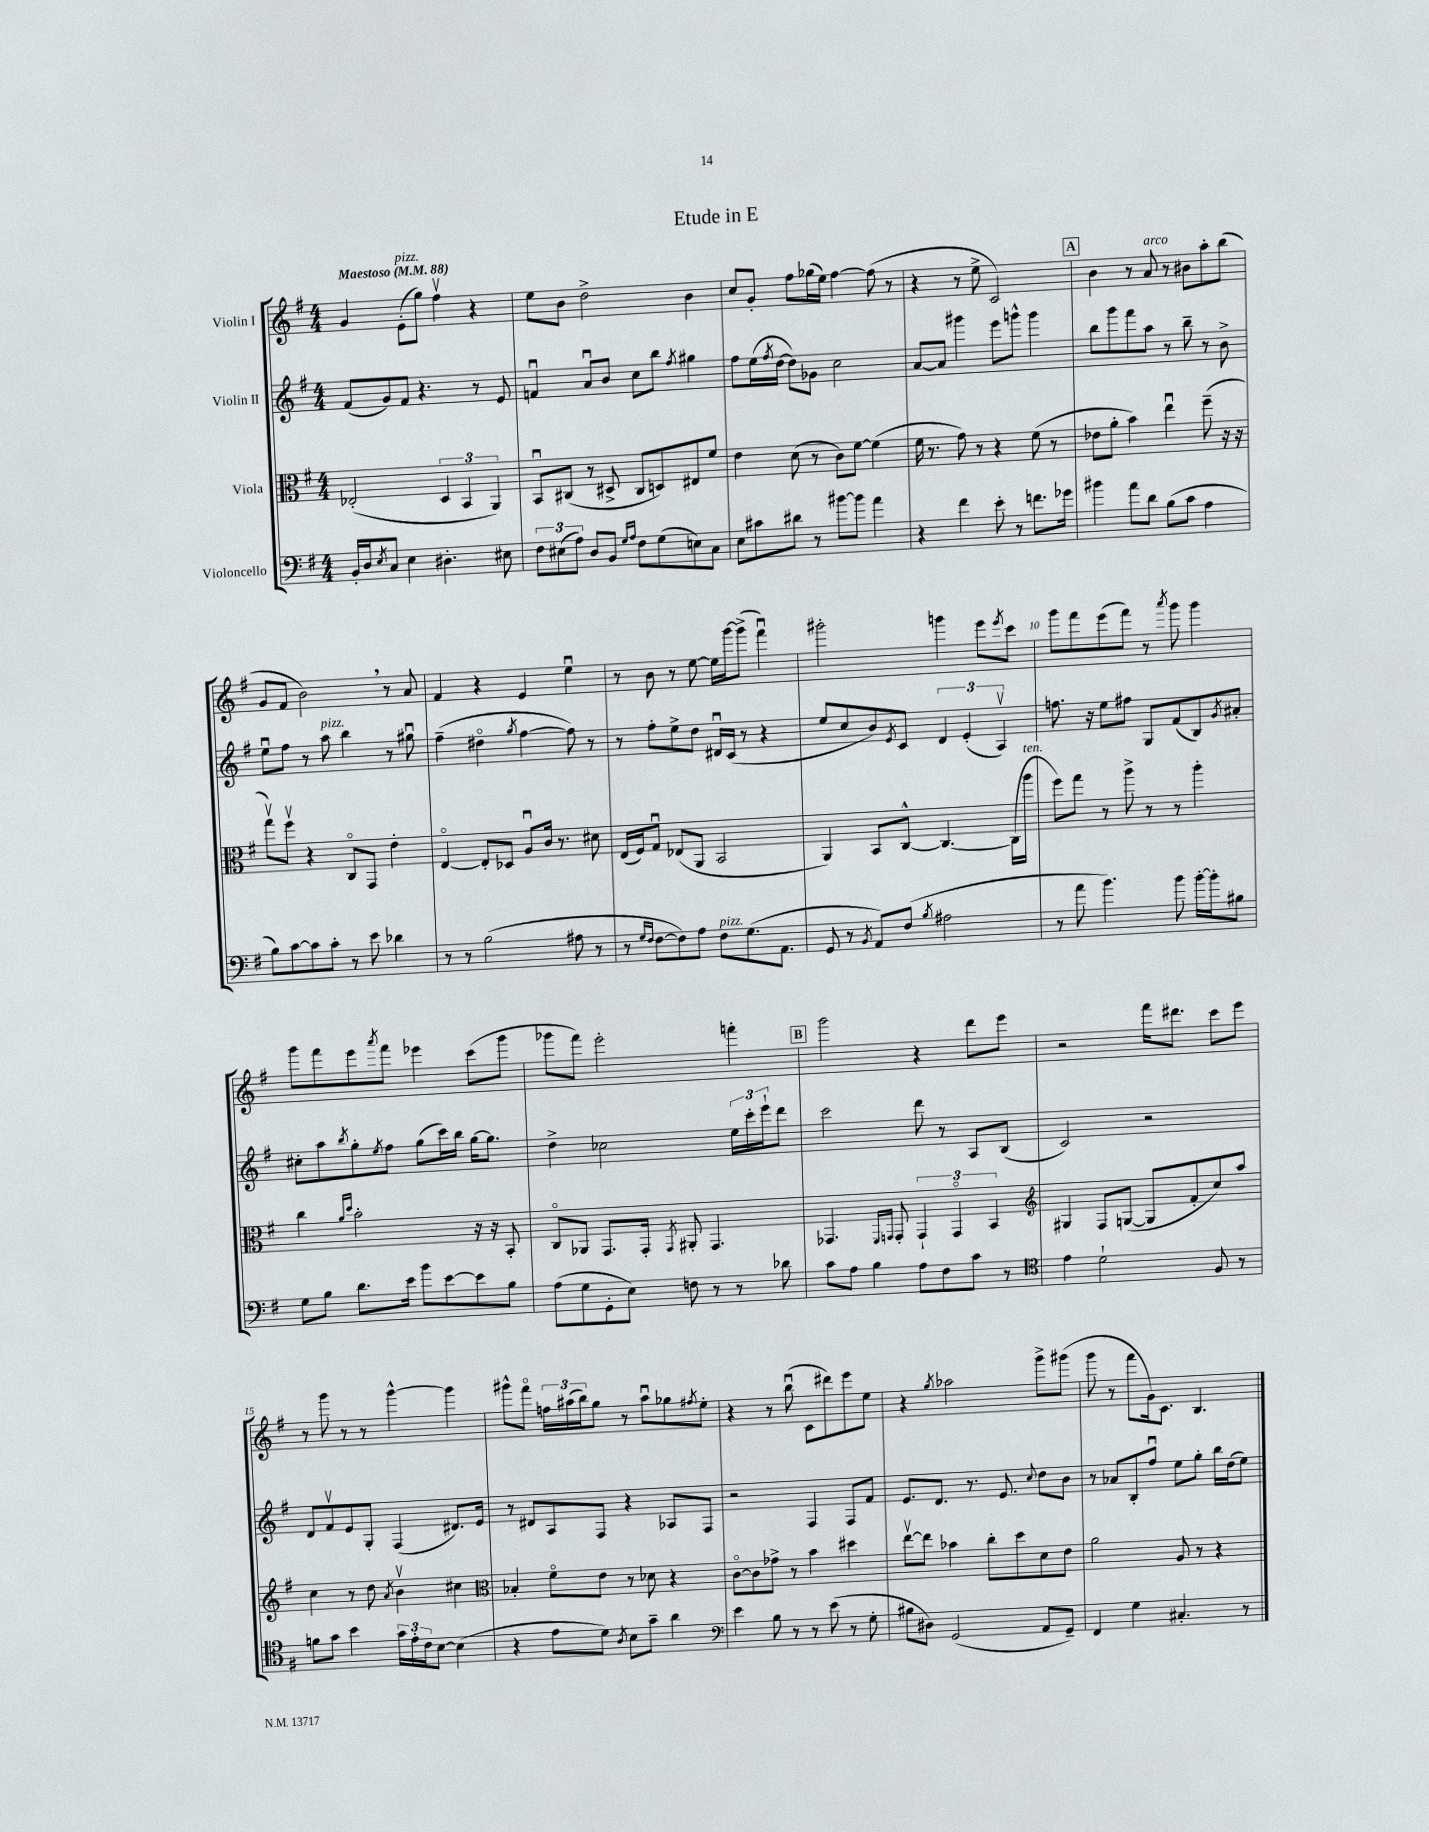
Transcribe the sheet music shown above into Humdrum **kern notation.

**kern	**kern	**kern	**kern
*part4	*part3	*part2	*part1
*staff4	*staff3	*staff2	*staff1
*I"Violoncello	*I"Viola	*I"Violin II	*I"Violin I
*clefF4	*clefC3	*clefG2	*clefG2
*k[f#]	*k[f#]	*k[f#]	*k[f#]
*M4/4	*M4/4	*M4/4	*M4/4
*MM88	*MM88	*MM88	*MM88
=1	=1	=1	=1
!	!	!	!LO:TX:a:B:t=Maestoso
16BB'/LL	(2E-X'/	(8f#/L	4g/
16D/J	.	.	.
8qE/	.	.	.
8C/J	.	8g/)	.
!	!	!	!LO:TX:a:i:t=pizz.
4E\	.	8f#/J	(8e'\L
.	.	4.r	8gg\J)
4.D#X'\	6D/	.	4ff#v\
.	6BB/	.	.
.	.	8r	4r
.	6AA/)	.	.
8E#X\	.	8e/	.
=2	=2	=2	=2
12F#\L	8BBu/L	4fnu/	8ee\L
(12E#X\	.	.	.
.	(8C#X/J	.	8b\J
12A\J)	.	.	.
8D/L	8r	8au/L	2dd^\
8BB/J	8D#X^/	8b/J	.
16qqG/LL	.	.	.
16qqA/JJ	.	.	.
8F#\L	8C#/L	8cc\L	.
(8G\	8Dn/)	8bb\J	.
.	.	8qff#/	.
8En\)	8E#X/	4gg#X\	4b\
8C\J	8f#/J	.	.
=3	=3	=3	=3
8E\L	4e\	8ff#\L	8cc/L
8c#X\	.	(16ee\L	8g'/J
.	.	8qff#/	.
.	.	[16dd\JJ	.
8d#X\J	(8d\	8dd\L])	8ff#\L
8r	8r	8g-X\J	(16gg-X\L
.	.	.	16ee\JJ)
[8b#X\L	8c\L)	2cc\	[4ff#\
8b#\J]	[8f#\J	.	.
4a\	(4f#\]	.	(8ff#\]
.	.	.	8r
=4	=4	=4	=4
4r	16f#\	[8a/L	4r
.	8.r	.	.
.	.	8a/J]	.
4f#\	8g\)	4ggg#X\	8r
.	8r	.	8ee^\
8e'\	4r	8eee\L	2c/)
8r	.	8gggn^^\J	.
8.fn\L	(8f#\	4ggg\	.
.	8r	.	.
16g-X\Jk	.	.	.
!!LO:REH:place=s1:t=A
=5	=5	=5	=5
4b#X\	8e-X\L	8bb\L	4b\
.	8a'\J	8ggg\	.
8a\L	4b\)	8fff#\	8r
!	!	!	!LO:TX:a:i:t=arco
8d\J	.	8aa\J	8a/
(8B\L	4eeu\	8r	8r
8c\J	.	8bb~\	8b#X\L
4A\	(8ff#~\	8r	8aa'\
.	16r	8b^\	(8bb\J
.	16r	.	.
!!LO:LB:g=z
=6	=6	=6	=6
8B\L)	8ggv\L)	8eeu\L	8g/L
[8c\	8ff#v\J	8ff#\J	8f#/J
8c\]	4r	8r	2b,\)
!	!	!LO:TX:a:i:t=pizz.	!
8c'\J	.	8aa\	.
8r	8C/L	4bb\	.
8e\	8GG/J	.	.
4d-X\	4e'\	8r	8r
.	.	8gg#Xu\	8a/
=7	=7	=7	=7
8r	[4E/	(4ff#~\	4f#/
8r	.	.	.
(2B\	8E'/L]	4dd#X\	4r
.	8D-X/J	.	.
.	.	8qgg/	.
.	8Au/L	[4ff#\	4e/
.	16c/Jk	.	.
.	8.r	.	.
8A#X\	.	8ff#\])	4eeu\
8r	8d#X\	8r	.
=8	=8	=8	=8
8r	(16E/LL	8r	8r
.	16F#/J)	.	.
16qqG/LL	.	.	.
16qqF#/JJ	.	.	.
[8F#\L	8Gu/J	8ff#'\L	8b\
8F#\])	(8E-X/L	8ee^\	8r
8A\J	8AA/J	8dd\J	[8ee\
!LO:TX:a:i:t=pizz.	!	!	!
8F#\L	2BB/	16d#Xu/LL	16ee\LL]
.	.	(16c/JJ	[16ggg\J
(8.G\	.	8r	(8ggg^\J]
.	.	4r	4fff#u\)
8.AA\J	.	.	.
=9	=9	=9	=9
8GG/	4AA/)	8ee/L	2ggg#X'\
8r	.	8cc/	.
8qBB/	.	.	.
8AA/L)	8BB/L	8b/)	.
.	.	8qe/	.
(8F#/J	[8C^^/J	8c/J	.
8qB/	.	.	.
2A#X\	4.C/_	6d/	4gggn\
.	.	(6e'/	.
.	.	.	8eee\L
.	.	6Av/)	.
.	.	.	8qeee/
.	(16C\LL]	.	8ccc\J
!	!LO:TX:a:i:t=ten.	!	!
.	16aa\JJ	.	.
=10	=10	=10	=10
8r	8ff#\L)	8.ffn\	8ggg\L
8a\	8gg\J	.	8fff#\
.	.	16r	.
4.b\)	8r	8ee\L	(8eee\
.	8aa^\	8ff#X\J	8fff#\J)
.	8r	8G/L	8r
.	.	.	8qaaa/
8b\	8r	(8f#/	8ggg\
[16b'\LL	4aa'\	8B/)	4ggg\
16b'\J]	.	.	.
.	.	8qg/	.
8B#X\J	.	8a#X'/J	.
!!LO:LB:g=z
=11	=11	=11	=11
8G\L	4cc\	8cc#X'\L	8ggg\L
8B\J	.	8aa\	8fff#\
.	16qqa/LL	.	.
.	16qqdd/JJ	8qbb/	.
8.d\L	2b'\	8gg'\	8eee\
.	.	8qee/	8qaaa/
.	.	8ff#\J	8fff#\J
16e\Jk	.	.	.
8b\L	.	(8gg\L	4eee-X\
[8e\	.	16ccc\L)	.
.	.	16bb\JJ	.
8e\]	16r	[16gg\KL	(8ccc\L
.	16r	8.gg\J]	.
8B\J	8BB'/	.	8ggg\J
=12	=12	=12	=12
(8A\L	8C/L	4dd^\	8ggg-X\L
8G\	8AA-X/J	.	8fff#\J)
8GG'\	8.GG/L	2cc-X\	2eee'\
8E\J)	.	.	.
.	16GG'/Jk	.	.
.	8qGG/	.	.
8Fn\	8AA#X'/	.	.
8r	4.GG/	.	.
8r	.	24ee\LL	4fffn'\
.	.	24ccc'\	.
.	.	24eee`\J	.
8d-X\	.	8ddd\J	.
!!LO:REH:place=s1:t=B
=13	=13	=13	=13
8c\L	4.GG-X/	2ccc\	2ggg\
8A\J	.	.	.
4B\	.	.	.
.	16qqFF#/LL	.	.
.	16qqGGn/JJ	.	.
.	8GG'/	.	.
8A\L	6GG`/	8ddd\	4r
8F#\	.	8r	.
.	6GG/	.	.
8c\J	.	8A/L	8ddd\L
.	6BB/	.	.
8r	.	(8B/J	8eee\J
=14	=14	=14	=14
*clefC4	*clefG2	*	*
4e\	4G#X/	2c/)	2r
2d`\	8F#/L	.	.
.	([8Gn/J	.	.
.	8G/L]	2r	16fff#\KL
.	.	.	8.ddd#X\J
.	8f#'/	.	.
8F#/	8cc/)	.	8ccc\L
8r	8aa/J	.	8eee\J
!!LO:LB:g=z
=15	=15	=15	=15
8fn\L	4cc\	8d/L	8r
8g\J	.	8f#v/	8ggg\
4b\	8r	8e/	8r
.	8dd\	8G'/J	8r
.	8qa/	.	.
24g\LL	4bv\	(4F#/	[4ggg^^\
24e'\	.	.	.
24c\J	.	.	.
[8B\J	.	.	.
(4B\]	4cc#X\	8.d#X/L)	4ggg\]
.	.	16e/Jk	.
=16	=16	=16	=16
*	*clefC3	*	*
4r	4B-X'/	8r	8ggg#X^^\L
.	.	8d#X/L	8fff#\J
8e\L	8f#\L	8A/	24ffn\LL
.	.	.	(24aa#X\
.	.	.	24bb\J)
8d\J)	8e\J	8F#/J	8gg\J
8qA/	.	.	.
8B\L	8r	4r	8r
8g~\J	8d-X\	.	8aa#u\L
4a\	4r	8A-X/L	8gg-X\
.	.	.	8qff#X/
.	.	8F#/J	8ee'\J
=17	=17	=17	=17
*clefF4	*	*	*
4e\	[8c\L	2r	4r
.	8c\]	.	.
8B\	8g-X^\J	.	8r
8r	8r	.	(8bbu\
8r	4b\	4F#/	8c\L
(8e\	.	.	8ddd#X\)
8r	4dd#X\	8F#/L	8eee\
8G'\	.	8f#/J	8ee\J
=18	=18	=18	=18
8B#X\L	[8eev\L	8.e/L	4r
8D#X\J)	8ee\J]	.	.
.	.	8.d/J	.
.	.	.	8qgg/
(2GG/	4b-X\	.	2aa-X\
.	.	8.r	.
.	8cc'\L	.	.
.	.	8.e/	.
.	8dd\	.	.
.	.	8qqcc/	.
8AA/L	8d\	8dd\L	8ggg^\L
8GG~/J)	8e\J	8b\J	(8ggg#X\J
=19	=19	=19	=19
4FF#/	2a\	8r	8ggg\
.	.	8a-X/L	8r
4G\	.	8B'/	8fff#\L
.	.	8ff#u/J	16g\k)
.	.	.	8.c\J
4.C#X'/	8A/	8ee\L	.
.	8r	8gg'\J	4.B/
.	4r	16bb\LL	.
.	.	(16dd\J	.
8r	.	8ee\J)	.
==	==	==	==
*-	*-	*-	*-
